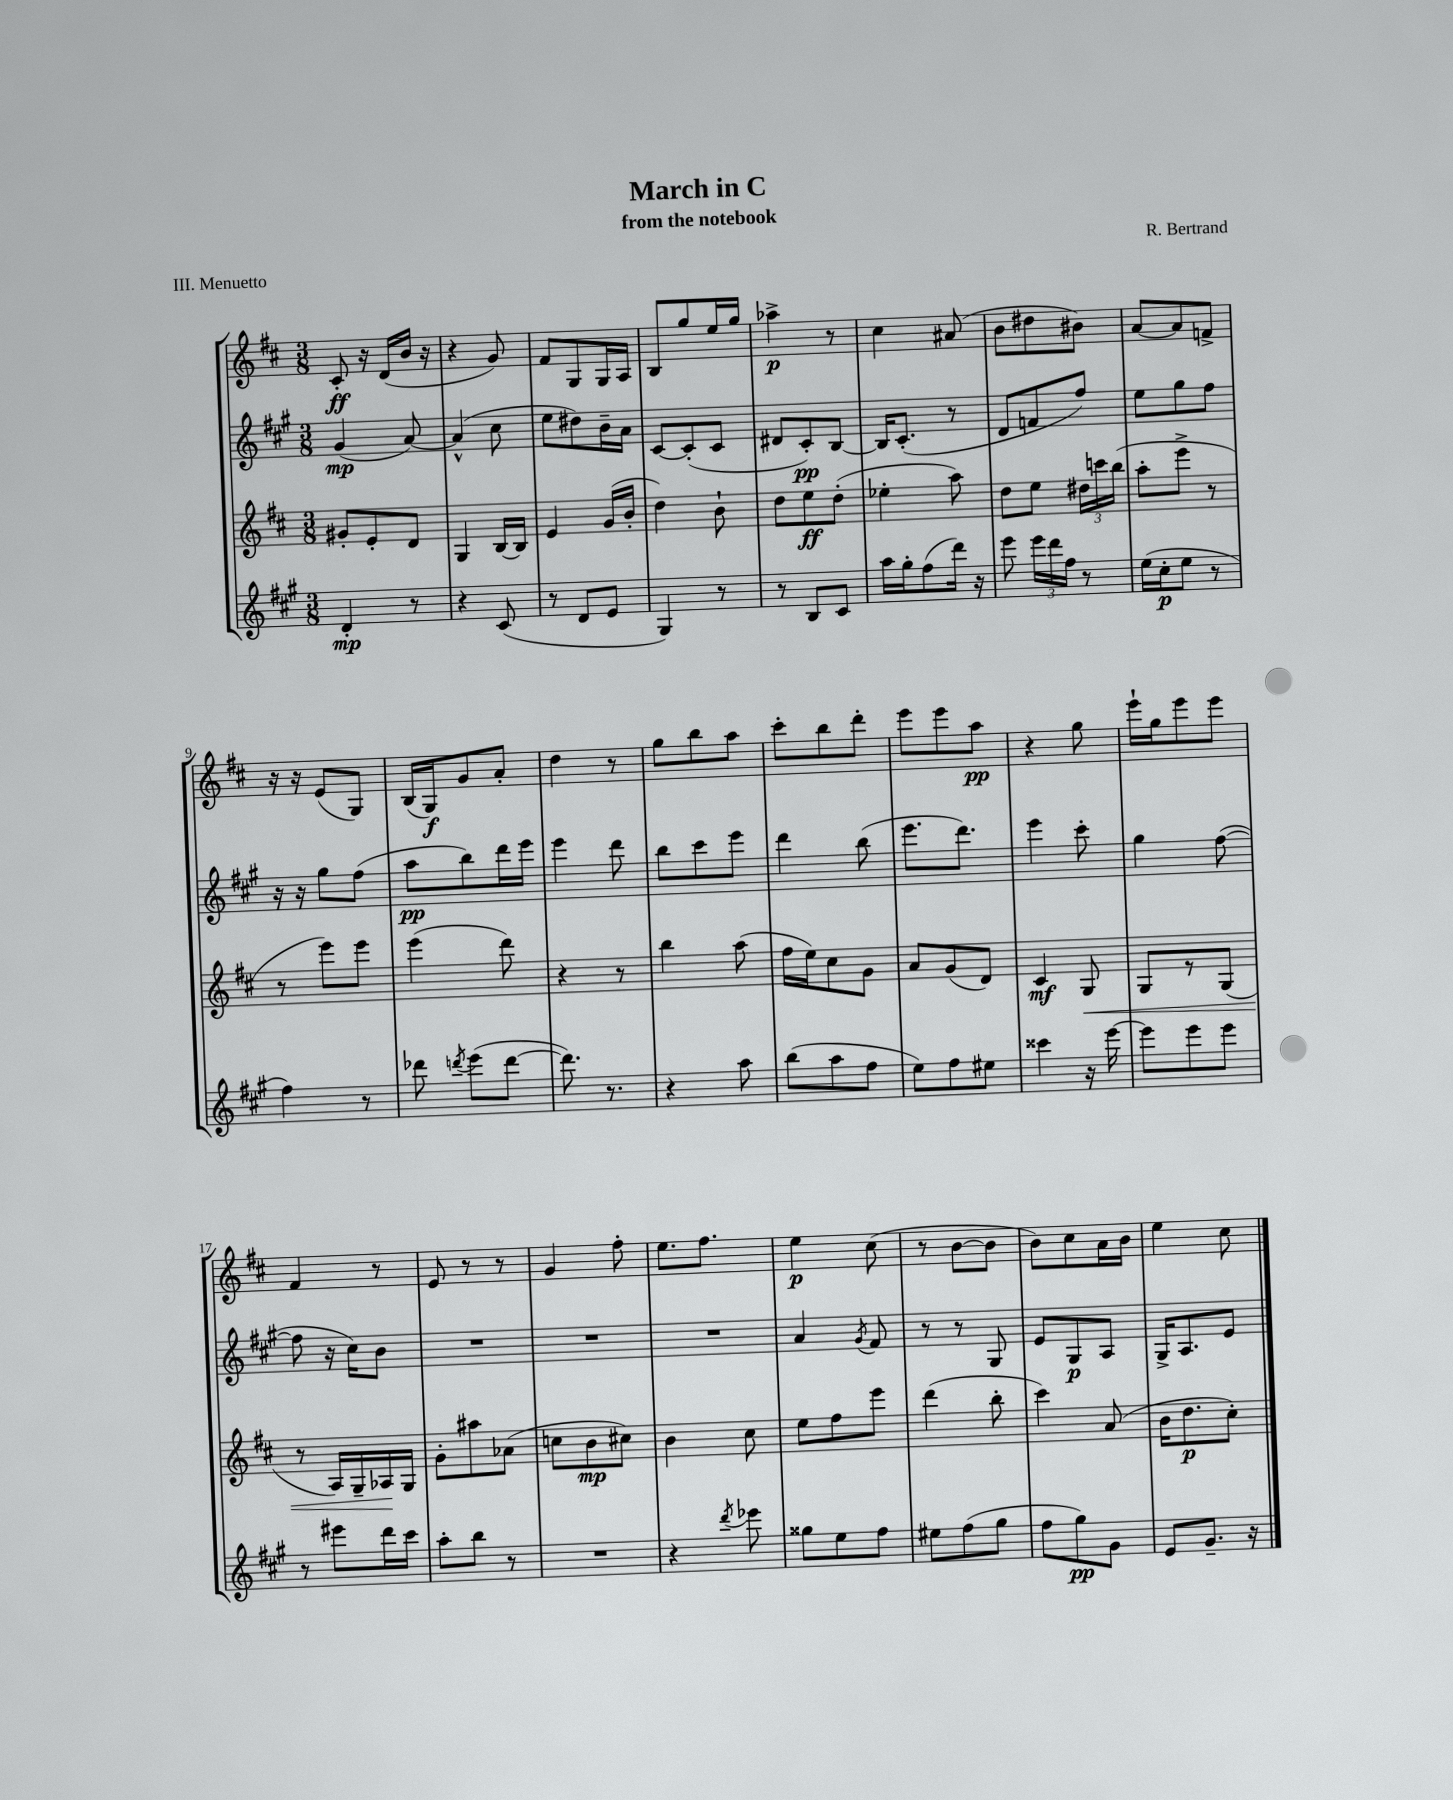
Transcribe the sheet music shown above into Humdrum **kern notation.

**kern	**dynam	**kern	**dynam	**kern	**dynam	**kern	**dynam
*part4	*part4	*part3	*part3	*part2	*part2	*part1	*part1
*staff4	*staff4	*staff3	*staff3	*staff2	*staff2	*staff1	*staff1
*clefG2	*	*clefG2	*	*clefG2	*	*clefG2	*
*k[f#c#g#]	*	*k[f#c#]	*	*k[f#c#g#]	*	*k[f#c#]	*
*M3/8	*	*M3/8	*	*M3/8	*	*M3/8	*
=1	=1	=1	=1	=1	=1	=1	=1
4d'/	mp	8g#X'/L	.	(4g#/	mp	8c#'/	ff
.	.	8e'/	.	.	.	16r	.
.	.	.	.	.	.	(16d/LL	.
8r	.	8d/J	.	[8a/)	.	16b/JJ	.
.	.	.	.	.	.	16r	.
=2	=2	=2	=2	=2	=2	=2	=2
4r	.	4G/	.	(4a^^/]	.	4r	.
(8c#/	.	[16B/LL	.	8cc#\	.	8g/)	.
.	.	16B/JJ]	.	.	.	.	.
=3	=3	=3	=3	=3	=3	=3	=3
8r	.	4e/	.	8ee\L	.	8f#/L	.
8d/L	.	.	.	8dd#X\)	.	8G/	.
8e/J	.	(16g/LL	.	16b~\L	.	16G/L	.
.	.	16b'/JJ	.	16a\JJ	.	16A/JJ	.
=4	=4	=4	=4	=4	=4	=4	=4
4G#/)	.	4dd\)	.	[8c#/L	.	8B/L	.
.	.	.	.	(8c#'/]	.	8gg/	.
8r	.	8b`\	.	8c#/J	.	16ee/L	.
.	.	.	.	.	.	16gg/JJ	.
=5	=5	=5	=5	=5	=5	=5	=5
8r	.	8dd\L	.	8d#X/L	.	4aa-X^\	p
8B/L	.	8ee\	ff	8c#'/)	pp	.	.
8c#/J	.	(8dd'\J	.	[8B/J	.	8r	.
=6	=6	=6	=6	=6	=6	=6	=6
16aa\LL	.	4ee-X'\	.	16B/KL]	.	4cc#\	.
16gg#'\J	.	.	.	(8.c#'/J	.	.	.
(8ff#\	.	.	.	.	.	.	.
16ddd\Jk)	.	8aa\)	.	8r	.	(8a#X/	.
16r	.	.	.	.	.	.	.
=7	=7	=7	=7	=7	=7	=7	=7
8eee\	.	8dd\L	.	8d/L	.	8b\L	.
24eee\LL	.	8ee\J	.	8fn/	.	8dd#X\	.
24ddd\	.	.	.	.	.	.	.
24ff#\JJ	.	.	.	.	.	.	.
8r	.	24dd#X\LL	.	8ff#/J)	.	8b#X\J)	.
.	.	24cccn\	.	.	.	.	.
.	.	(24bb\JJ	.	.	.	.	.
=8	=8	=8	=8	=8	=8	=8	=8
(16ee\LL	.	8aa'\L	.	8ee\L	.	[8a/L	.
16cc#'\J	p	.	.	.	.	.	.
8ee\J	.	8eee^\J	.	8gg#\	.	8a/]	.
8r	.	8r	.	8ff#\J	.	8fn^/J	.
!!LO:LB:g=z
=9	=9	=9	=9	=9	=9	=9	=9
4ff#\)	.	8r	.	16r	.	16r	.
.	.	.	.	16r	.	16r	.
.	.	8eee\L)	.	8gg#\L	.	(8e/L	.
8r	.	8eee\J	.	(8ff#\J	.	8G/J)	.
=10	=10	=10	=10	=10	=10	=10	=10
8ddd-X\	.	(4eee\	.	8aa\L	pp	(16B/LL	.
.	.	.	.	.	.	16G/J)	f
8qdddn/	.	.	.	.	.	.	.
(8eee\L	.	.	.	8bb\)	.	8g/	.
[8ddd\J	.	8ddd\)	.	16ddd\L	.	8a'/J	.
.	.	.	.	16eee\JJ	.	.	.
=11	=11	=11	=11	=11	=11	=11	=11
8.ddd\])	.	4r	.	4eee\	.	4dd\	.
8.r	.	.	.	.	.	.	.
.	.	8r	.	8ddd\	.	8r	.
=12	=12	=12	=12	=12	=12	=12	=12
4r	.	4bb\	.	8bb\L	.	8gg\L	.
.	.	.	.	8ccc#\	.	8bb\	.
8aa\	.	(8aa\	.	8eee\J	.	8aa\J	.
=13	=13	=13	=13	=13	=13	=13	=13
(8bb\L	.	16ff#\LL	.	4ddd\	.	8ccc#'\L	.
.	.	16ee\J)	.	.	.	.	.
8aa\	.	8cc#\	.	.	.	8bb\	.
8ff#\J	.	8g\J	.	(8bb\	.	8ddd'\J	.
=14	=14	=14	=14	=14	=14	=14	=14
8ee\L)	.	8a/L	.	8.eee\L	.	8eee\L	.
8ff#\	.	(8g/	.	.	.	8eee\	.
.	.	.	.	8.ddd\J)	.	.	.
8ee#X\J	.	8d/J)	.	.	.	8aa\J	pp
=15	=15	=15	=15	=15	=15	=15	=15
4ccc##X\	.	4c#/	mf	4eee\	.	4r	.
!	!	!	!LO:HP:b	!	!	!	!
16r	.	8G/	<	8ccc#'\	.	8gg\	.
[16eee\	.	.	.	.	.	.	.
=16	=16	=16	=16	=16	=16	=16	=16
8eee\L]	.	8G/L	.	4gg#\	.	16eee`\LL	.
.	.	.	.	.	.	16gg\J	.
8eee\	.	8r	.	.	.	8eee\	.
8eee\J	.	(8G/J	.	([8ff#\	.	8eee\J	.
!!LO:LB:g=z
=17	=17	=17	=17	=17	=17	=17	=17
8r	.	8r	.	8ff#\]	.	4f#/	.
8eee#X\L	.	16A/LL)	.	16r	.	.	.
.	.	16G~/	.	16cc#\KL)	.	.	.
16ddd\L	.	16A-X/	.	8b\J	.	8r	.
16ccc#\JJ	.	16G/JJ	[	.	.	.	.
=18	=18	=18	=18	=18	=18	=18	=18
8aa'\L	.	8g'\L	.	4.r	.	8e/	.
8bb\J	.	8aa#X\	.	.	.	8r	.
8r	.	(8a-X\J	.	.	.	8r	.
=19	=19	=19	=19	=19	=19	=19	=19
4.r	.	8ccn\L	.	4.r	.	4g/	.
.	.	8b\	mp	.	.	.	.
.	.	8cc#X\J)	.	.	.	8ff#'\	.
=20	=20	=20	=20	=20	=20	=20	=20
4r	.	4b\	.	4.r	.	8.ee\L	.
.	.	.	.	.	.	8.ff#\J	.
8qddd/	.	.	.	.	.	.	.
8eee-X\	.	8cc#\	.	.	.	.	.
=21	=21	=21	=21	=21	=21	=21	=21
8gg##X\L	.	8ee\L	.	4a/	.	4ee\	p
8ee\	.	8ff#\	.	.	.	.	.
.	.	.	.	8qg#/	.	.	.
8ff#\J	.	8eee\J	.	8f#/	.	(8cc#\	.
=22	=22	=22	=22	=22	=22	=22	=22
8ee#X\L	.	(4ddd\	.	8r	.	8r	.
(8ff#\	.	.	.	8r	.	[8b\L	.
8gg#\J	.	8bb'\	.	8G#/	.	8b\J]	.
=23	=23	=23	=23	=23	=23	=23	=23
8ff#\L	.	4ccc#\)	.	8e/L	.	8b\L)	.
8gg#\)	pp	.	.	8G#/	p	8cc#\	.
8g#\J	.	(8a/	.	8A/J	.	16a\L	.
.	.	.	.	.	.	16b\JJ	.
=24	=24	=24	=24	=24	=24	=24	=24
8e/L	.	16b\KL	.	16G#^/KL	.	4ee\	.
.	.	8.dd\	p	8.A/	.	.	.
8.g#~/J	.	.	.	.	.	.	.
.	.	8cc#'\J)	.	8e/J	.	8cc#\	.
16r	.	.	.	.	.	.	.
==	==	==	==	==	==	==	==
*-	*-	*-	*-	*-	*-	*-	*-
